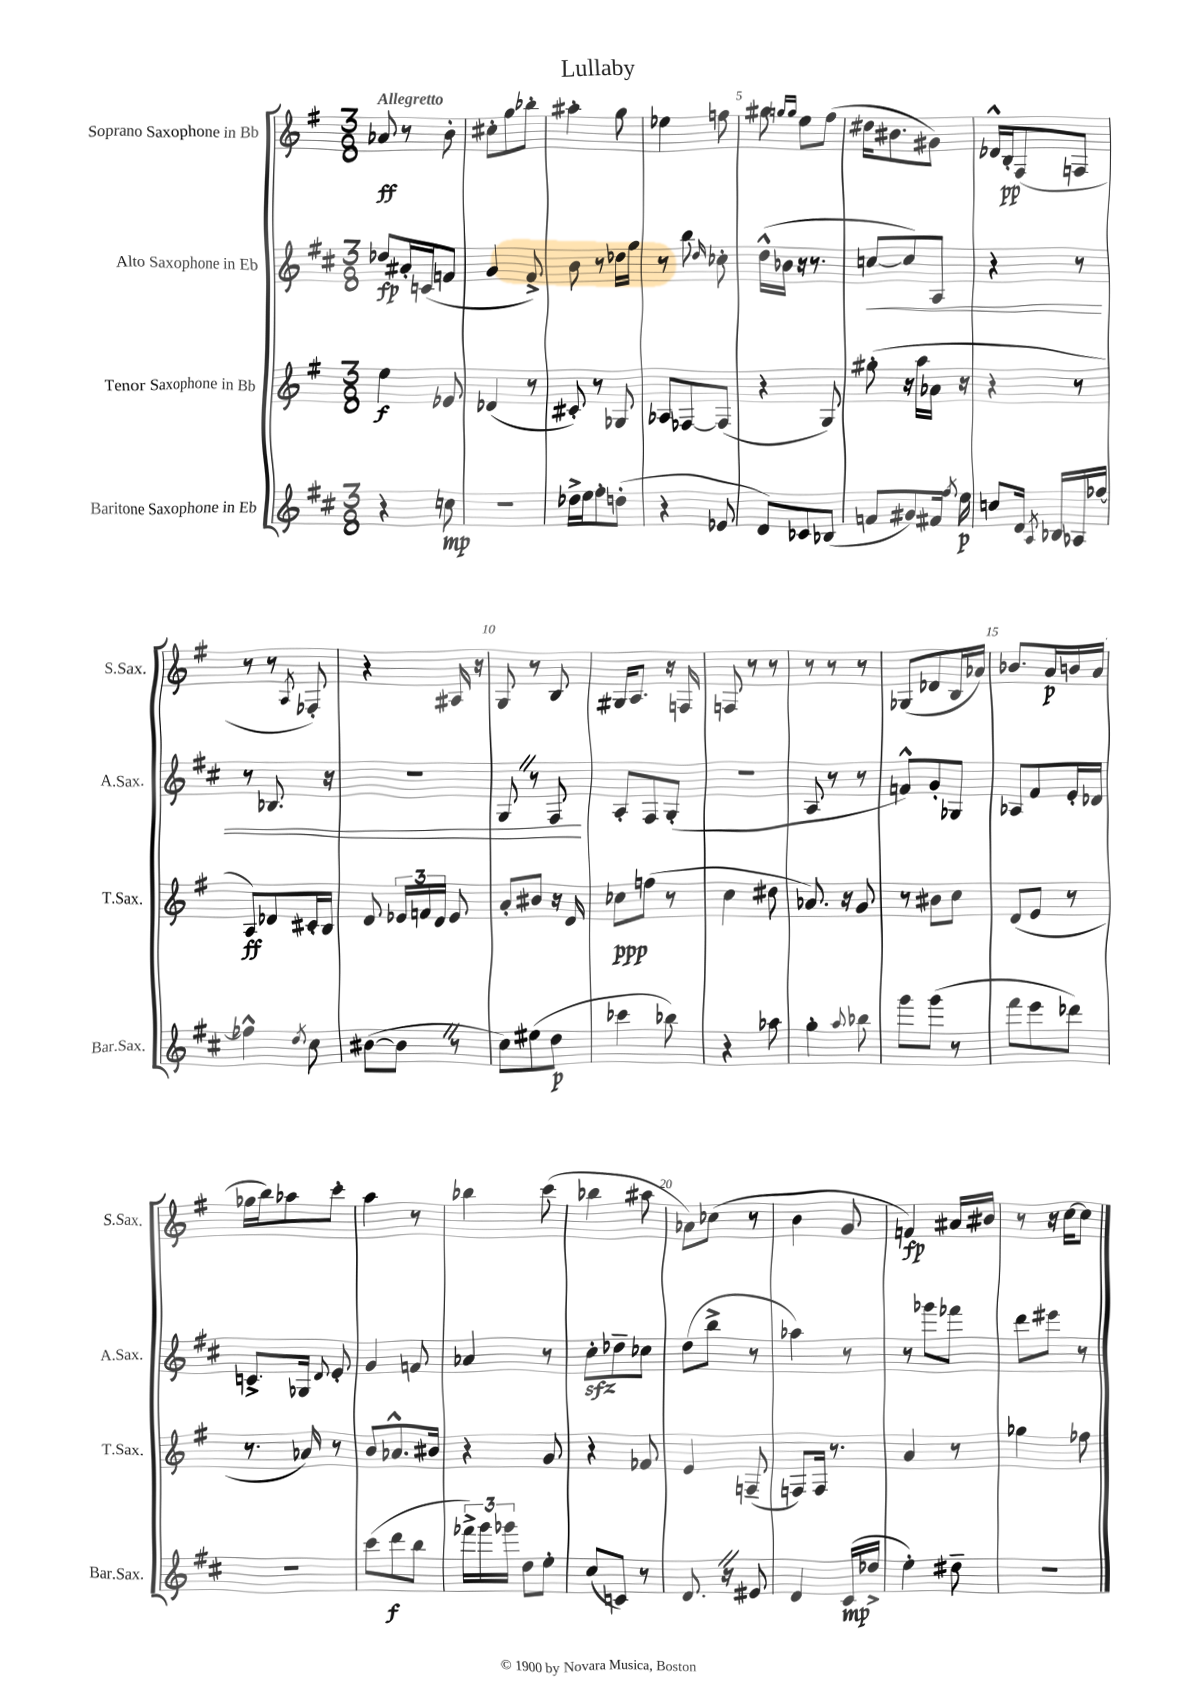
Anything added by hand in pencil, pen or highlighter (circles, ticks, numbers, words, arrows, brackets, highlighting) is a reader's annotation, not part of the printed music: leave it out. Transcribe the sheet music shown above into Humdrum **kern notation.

**kern	**kern	**kern	**kern
*staff4	*staff3	*staff2	*staff1
*clefG2	*clefG2	*clefG2	*clefG2
*k[f#c#]	*k[f#]	*k[f#c#]	*k[f#]
*M3/8	*M3/8	*M3/8	*M3/8
4r	4ee\	8dd-/L	8a-/
.	.	16a#'/L	8r
.	.	(16c/J	.
8cc\	8e-/	8f/J	8b'\
=	=	=	=
4.r	(4d-/	4g/	8cc#'\L
.	.	.	8gg\
.	8r	8f#^/)	8bb-'\J
=	=	=	=
16dd-^\LL	8c#'/)	8b\	4aa#'\
16ee\J	.	.	.
8ff#'\	8r	8r	.
(8dd'\J	8G-/	16dd-\LL	8gg\
.	.	16gg\JJ	.
=	=	=	=
4r	8A-/L	8r	4ee-\
.	[8F-/	8bb\	.
.	.	16qqdd/	.
8e-/	(8F-/]J	8cc-'\	8ff\
=	=	=	=
8d/L)	4r	(16dd^^\LL	8gg#\
.	.	16b-\JJ	.
.	.	.	16qqgg/LL
.	.	.	16qqgg/JJ
8c-/	.	16r	8ee\L
.	.	8.r	.
(8B-/J	8G/)	.	(8ff#\J
=	=	=	=
8f/L	(8gg#'\	[8cc/L	16dd#\LK
.	.	.	8.b#\
8g#/)	16r	8cc/])	.
.	16aa\LL	.	.
16f#/Jk	16a-\JJ	8A/J	8g#\J)
8qff#/	.	.	.
16ee\	16r	.	.
=	=	=	=
8cc/L	4r	4r	16d-^^/LL
.	.	.	16B'/J
16d/Jk	.	.	(8F#/
8qA/	.	.	.
16B-/LL	.	.	.
16A-/	8r	8r	8F/J
[16ff-/JJ	.	.	.
=	=	=	=
4ff-^^\]	8A/L)	8r	8r
.	8d-/	8.B-/	8r
8qdd/	.	.	8qA/
8cc#\	16c#'/L	.	8F-'/)
.	16B/JJ	16r	.
=	=	=	=
([8b#\L	8d/	4.r	4r
8b#\]J	24e-/LL	.	.
.	24f/	.	.
.	24d/JJ	.	.
8r	8e-/	.	16A#/
.	.	.	16r
=	=	=	=
8cc#\L)	8a'/L	8G/	8G/
(8ee#\	8b#/J	8r	8r
8dd\J	16r	8F#/	8B/
.	16d/	.	.
=	=	=	=
4ccc-\	8cc-\L	8A'/L	16G#/LK
.	.	.	8.A/J
.	(8ff\J	8F#/	.
8bb-\)	8r	(8G'/J	16r
.	.	.	16F/
=	=	=	=
4r	4cc\	4.r	8F/
.	.	.	8r
8aa-\	8dd#\	.	8r
=	=	=	=
4gg'\	8.a-/)	8A/	8r
.	.	8r	8r
.	16r	.	.
8qqaa/	.	.	.
8bb-\	8g/	8r	8r
=	=	=	=
8ggg\L	8r	8f^^/L)	(8G-/L
(8ggg\J	8b#\L	8g'/	8d-/
8r	8cc\J	8G-/J	16B/L
.	.	.	16a-/JJ)
=	=	=	=
8fff#\L	(8d/L	8A-/L	8.b-/L
8eee\	8e/J	8f#/	.
.	.	.	16a/L
8ddd-\J)	8r	16e'/L	16b/
.	.	16d-/JJ	(16a/JJ
=	=	=	=
4.r	8.r	8.c^/L	16gg-\LL
.	.	.	16bb\J)
.	.	.	8aa-\
.	16a-/)	16G-/Jk	.
.	.	8qqd/	.
.	8r	8e'/	8ccc'\J
=	=	=	=
(8ccc#\L	8b/L	4g/	4aa\
8ddd\	8.a-^^/	.	.
8bb\J	.	8f/	8r
.	16b#/Jk	.	.
=	=	=	=
24fff-^\LL)	4r	4a-/	4bb-\
24ggg\	.	.	.
24ggg-\JJ	.	.	.
8dd\L	.	.	.
8ee'\J	8g/	8r	(8ccc\
=	=	=	=
(8cc#/L	4r	8cc#'\L	4bb-\
8c/J)	.	8dd-~\	.
8r	8f-/	8cc-\J	8aa#\
=	=	=	=
8.d/	4e/	(8dd\L	8a-\L)
.	.	8bb^\J	(8cc-\J
16r	.	.	.
8e#/	(8F~/	8r	8r
=	=	=	=
4d/	8F/L)	4aa-\)	4b\
.	16F/Jk	.	.
.	8.r	.	.
(16c#/LL	.	8r	8g/
16dd-^/JJ	.	.	.
=	=	=	=
4ee'\)	4a/	8r	4f/)
.	.	8ggg-\L	.
8dd#~\	8r	8fff-\J	16a#/LL
.	.	.	16b#/JJ
=	=	=	=
4.r	4gg-\	8ddd\L	8r
.	.	8eee#\J	16r
.	.	.	[16cc\LK
.	8ff-\	8r	8cc\]J
==	==	==	==
*-	*-	*-	*-
